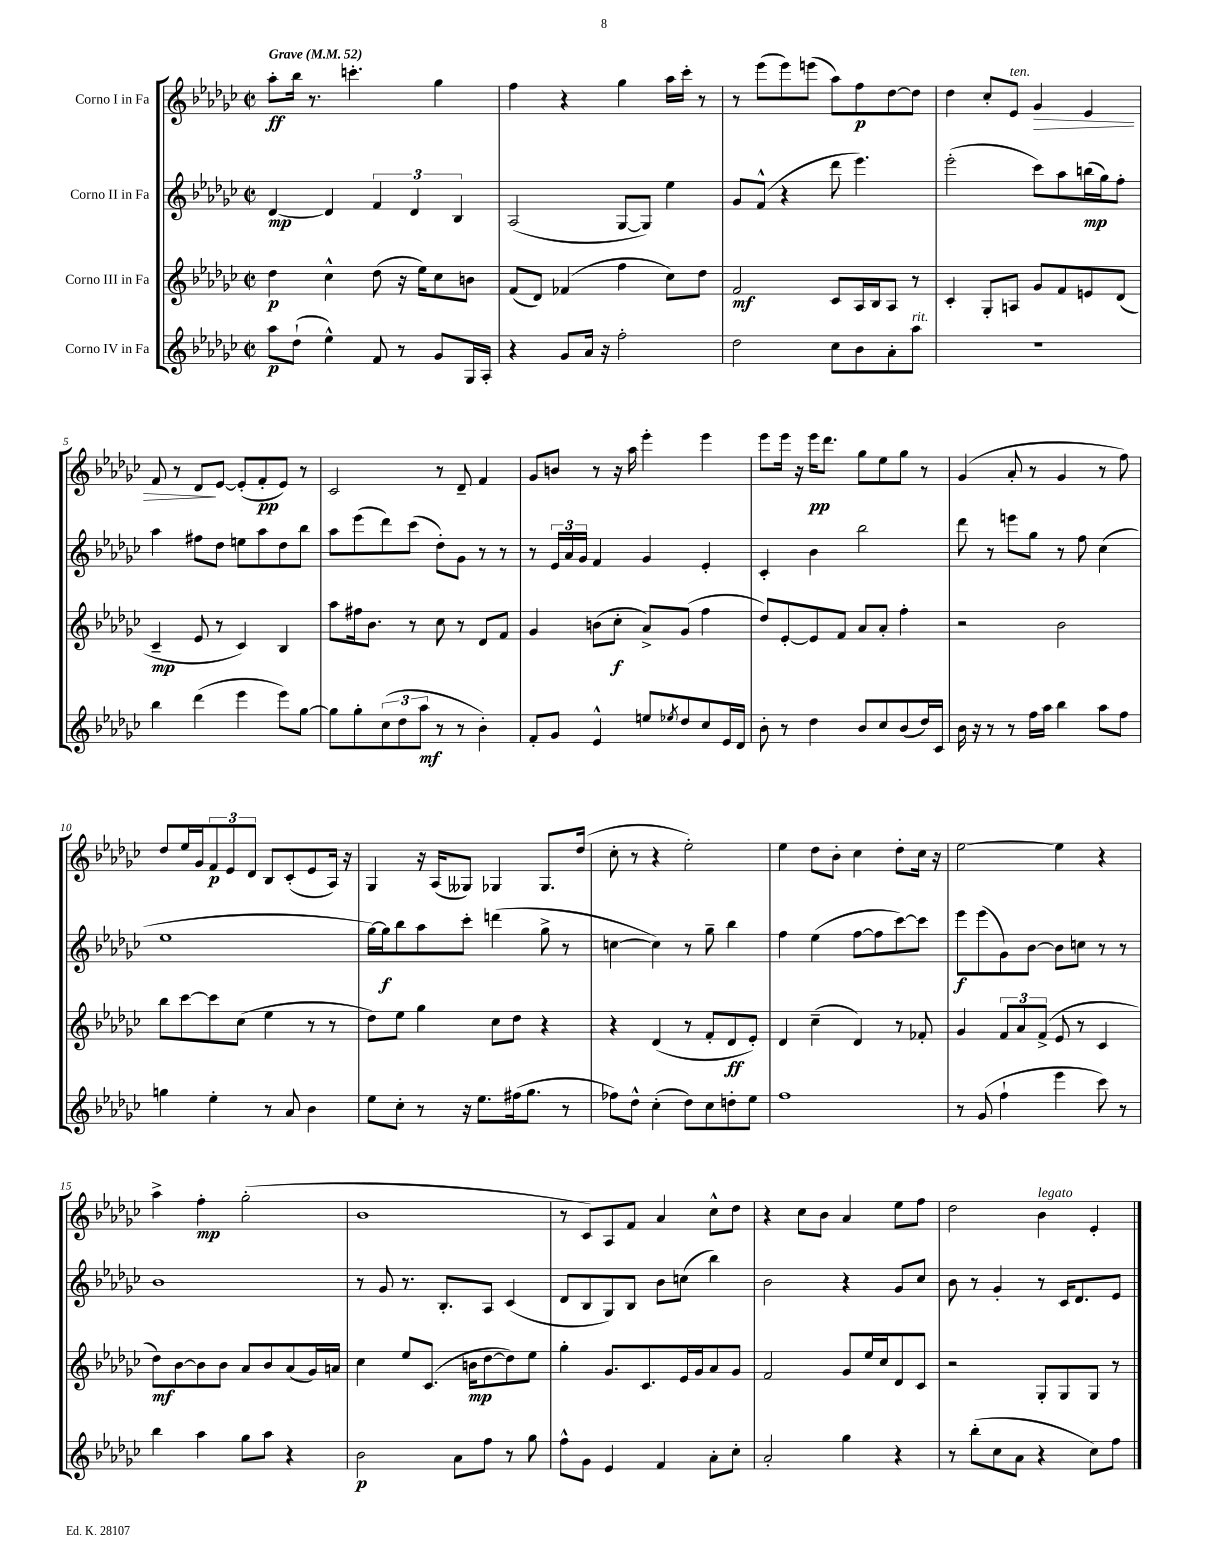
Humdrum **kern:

**kern	**dynam	**kern	**dynam	**kern	**dynam	**kern	**dynam
*part4	*part4	*part3	*part3	*part2	*part2	*part1	*part1
*staff4	*staff4	*staff3	*staff3	*staff2	*staff2	*staff1	*staff1
*I"Corno IV in Fa	*	*I"Corno III in Fa	*	*I"Corno II in Fa	*	*I"Corno I in Fa	*
*clefG2	*	*clefG2	*	*clefG2	*	*clefG2	*
*k[b-e-a-d-g-c-]	*	*k[b-e-a-d-g-c-]	*	*k[b-e-a-d-g-c-]	*	*k[b-e-a-d-g-c-]	*
*M2/2	*	*M2/2	*	*M2/2	*	*M2/2	*
*met(c|)	*	*met(c|)	*	*met(c|)	*	*met(c|)	*
*MM52	*	*MM52	*	*MM52	*	*MM52	*
=1	=1	=1	=1	=1	=1	=1	=1
!	!	!	!	!	!	!LO:TX:a:B:t=Grave	!
8aa-\L	p	4dd-\	p	[4d-/	mp	8aa-'\L	ff
(8dd-`\J	.	.	.	.	.	16bb-\Jk	.
.	.	.	.	.	.	8.r	.
4ee-^^\)	.	4cc-^^\	.	4d-/]	.	.	.
.	.	.	.	.	.	4.cccn'\	.
8f/	.	(8dd-\	.	6f/	.	.	.
8r	.	16r	.	.	.	.	.
.	.	.	.	6d-/	.	.	.
.	.	16ee-\KL)	.	.	.	.	.
8g-/L	.	8cc-\	.	.	.	4gg-\	.
.	.	.	.	6B-/	.	.	.
16G-/L	.	8bn\J	.	.	.	.	.
16A-'/JJ	.	.	.	.	.	.	.
=2	=2	=2	=2	=2	=2	=2	=2
4r	.	(8f/L	.	(2A-/	.	4ff\	.
.	.	8d-/J)	.	.	.	.	.
8g-/L	.	(4f-X/	.	.	.	4r	.
16a-/Jk	.	.	.	.	.	.	.
16r	.	.	.	.	.	.	.
2ff'\	.	4ff\	.	[8G-/L	.	4gg-\	.
.	.	.	.	8G-/J])	.	.	.
.	.	8cc-\L)	.	4ee-\	.	16aa-\LL	.
.	.	.	.	.	.	16ccc-'\JJ	.
.	.	8dd-\J	.	.	.	8r	.
=3	=3	=3	=3	=3	=3	=3	=3
2dd-\	.	2f/	mf	8g-/L	.	8r	.
.	.	.	.	(8f^^/J	.	(8eee-\L	.
.	.	.	.	4r	.	8eee-\)	.
.	.	.	.	.	.	(8eeen\J	.
8cc-\L	.	8c-/L	.	8ddd-\	.	8aa-\L)	.
8b-\	.	16A-/L	.	4.eee-\)	.	8ff\	p
.	.	16B-/J	.	.	.	.	.
8a-'\	.	8A-/J	.	.	.	[8dd-\	.
!LO:TX:a:i:t=rit.	!	!	!	!	!	!	!
8aa-\J	.	8r	.	.	.	8dd-\J]	.
=4	=4	=4	=4	=4	=4	=4	=4
1r	.	4c-'/	.	(2eee-'\	.	4dd-\	.
.	.	8G-'/L	.	.	.	8cc-'/L	.
!	!	!	!	!	!	!LO:TX:a:i:t=ten.	!
.	.	8An/J	.	.	.	8e-/J	.
!	!	!	!	!	!	!	!LO:HP:b
.	.	8g-/L	.	8ccc-\L)	.	4g-/	>
.	.	8f/	.	8aa-\	.	.	.
.	.	8en/	.	(16bbn\L	mp	4e-/	.
.	.	.	.	16gg-\J)	.	.	.
.	.	(8d-/J	.	8ff'\J	.	.	.
!!LO:LB:g=z
=5	=5	=5	=5	=5	=5	=5	=5
4bb-\	.	4c-~/	mp	4aa-\	.	8f/	.
.	.	.	.	.	.	8r	.
(4ddd-\	.	8e-/	.	8ff#X\L	.	8d-/L	.
.	.	8r	.	8dd-\J	.	[8e-/J	]
4eee-\	.	4c-/)	.	8een\L	.	(8e-'/L]	.
.	.	.	.	8aa-\	.	8f'/	pp
8eee-\L)	.	4B-/	.	8dd-\	.	8e-/J)	.
[8gg-\J	.	.	.	8bb-\J	.	8r	.
=6	=6	=6	=6	=6	=6	=6	=6
8gg-\L]	.	8aa-\L	.	8aa-\L	.	2c-/	.
8gg-'\	.	16ff#X\k	.	(8eee-\	.	.	.
.	.	8.b-\J	.	.	.	.	.
(12cc-\	.	.	.	8ddd-\)	.	.	.
12dd-\	.	.	.	.	.	.	.
.	.	8r	.	(8ccc-\J	.	.	.
12aa-\J	mf	.	.	.	.	.	.
8r	.	8cc-\	.	8dd-'\L)	.	8r	.
8r	.	8r	.	8g-\J	.	8d-~/	.
4b-'\)	.	8d-/L	.	8r	.	4f/	.
.	.	8f/J	.	8r	.	.	.
=7	=7	=7	=7	=7	=7	=7	=7
8f'/L	.	4g-/	.	8r	.	8g-/L	.
8g-/J	.	.	.	24e-/LL	.	8bn/J	.
.	.	.	.	24a-/	.	.	.
.	.	.	.	24g-/JJ	.	.	.
4e-^^/	.	(8bn\L	.	4f/	.	8r	.
.	.	8cc-'\J	f	.	.	16r	.
.	.	.	.	.	.	16aa-\	.
8een/L	.	8a-^/L)	.	4g-/	.	4eee-'\	.
8qee-X/	.	.	.	.	.	.	.
8dd-/	.	(8g-/J	.	.	.	.	.
8cc-/	.	4ff\	.	4e-'/	.	4eee-\	.
16e-/L	.	.	.	.	.	.	.
16d-/JJ	.	.	.	.	.	.	.
=8	=8	=8	=8	=8	=8	=8	=8
8b-'\	.	8dd-/L)	.	4c-'/	.	8eee-\L	.
8r	.	[8e-'/	.	.	.	16eee-\Jk	.
.	.	.	.	.	.	16r	.
4dd-\	.	8e-/]	.	4b-\	.	16eee-\KL	pp
.	.	.	.	.	.	8.ddd-\J	.
.	.	8f/J	.	.	.	.	.
8b-/L	.	8a-/L	.	2bb-\	.	8gg-\L	.
8cc-/	.	8a-'/J	.	.	.	8ee-\	.
(8b-/	.	4ff'\	.	.	.	8gg-\J	.
16dd-/L)	.	.	.	.	.	8r	.
16c-/JJ	.	.	.	.	.	.	.
=9	=9	=9	=9	=9	=9	=9	=9
16b-\	.	2r	.	8ddd-\	.	(4g-/	.
16r	.	.	.	.	.	.	.
8r	.	.	.	8r	.	.	.
8r	.	.	.	8eeen\L	.	8a-'/	.
16ff\LL	.	.	.	8gg-\J	.	8r	.
16aa-\JJ	.	.	.	.	.	.	.
4bb-\	.	2b-\	.	8r	.	4g-/	.
.	.	.	.	8ff\	.	.	.
8aa-\L	.	.	.	(4cc-\	.	8r	.
8ff\J	.	.	.	.	.	8ff\)	.
!!LO:LB:g=z
=10	=10	=10	=10	=10	=10	=10	=10
4ggn\	.	8bb-\L	.	1ee-	.	8dd-/L	.
.	.	[8ccc-\	.	.	.	16ee-/L	.
.	.	.	.	.	.	16g-/J	.
4ee-'\	.	8ccc-\]	.	.	.	12f/	p
.	.	.	.	.	.	12e-/	.
.	.	(8cc-\J	.	.	.	.	.
.	.	.	.	.	.	12d-/J	.
8r	.	4ee-\	.	.	.	8B-/L	.
8a-/	.	.	.	.	.	(8c-'/	.
4b-\	.	8r	.	.	.	8e-/	.
.	.	8r	.	.	.	16A-/Jk)	.
.	.	.	.	.	.	16r	.
=11	=11	=11	=11	=11	=11	=11	=11
8ee-\L	.	8dd-\L)	.	[16gg-\LL)	.	4G-/	.
.	.	.	.	16gg-\J]	f	.	.
8cc-'\J	.	8ee-\J	.	8bb-\	.	.	.
8r	.	4gg-\	.	8aa-\	.	16r	.
.	.	.	.	.	.	(16A-/KL	.
16r	.	.	.	8ccc-'\J	.	8G--X/J)	.
8.ee-\L	.	.	.	.	.	.	.
.	.	8cc-\L	.	(4dddn\	.	4G-X/	.
(16ff#X\k	.	8dd-\J	.	.	.	.	.
8.gg-\J	.	.	.	.	.	.	.
.	.	4r	.	8gg-^\	.	8.G-/L	.
8r	.	.	.	8r	.	.	.
.	.	.	.	.	.	(16dd-/Jk	.
=12	=12	=12	=12	=12	=12	=12	=12
8ff-X\L)	.	4r	.	[4ccn\	.	8cc-'\	.
8dd-^^\J	.	.	.	.	.	8r	.
(4cc-'\	.	(4d-/	.	4cc\])	.	4r	.
8dd-\L)	.	8r	.	8r	.	2ee-'\)	.
8cc-\	.	8f'/L	.	8gg-~\	.	.	.
8ddn'\	.	8d-/	ff	4bb-\	.	.	.
8ee-\J	.	8e-'/J)	.	.	.	.	.
=13	=13	=13	=13	=13	=13	=13	=13
1ff	.	4d-/	.	4ff\	.	4ee-\	.
.	.	(4cc-~\	.	(4ee-\	.	8dd-\L	.
.	.	.	.	.	.	8b-'\J	.
.	.	4d-/)	.	[8ff\L	.	4cc-\	.
.	.	.	.	8ff\]	.	.	.
.	.	8r	.	[8ccc-\)	.	8dd-'\L	.
.	.	8f-X'/	.	8ccc-\J]	.	16cc-\Jk	.
.	.	.	.	.	.	16r	.
=14	=14	=14	=14	=14	=14	=14	=14
8r	.	4g-/	.	8eee-\L	f	[2ee-\	.
(8g-/	.	.	.	(8eee-\	.	.	.
4ff`\	.	12f/L	.	8g-\)	.	.	.
.	.	12a-/	.	.	.	.	.
.	.	.	.	[8b-\J	.	.	.
.	.	(12f^/J	.	.	.	.	.
4eee-\	.	8e-/	.	8b-\L]	.	4ee-\]	.
.	.	8r	.	8ccn\J	.	.	.
8ccc-\)	.	4c-/	.	8r	.	4r	.
8r	.	.	.	8r	.	.	.
!!LO:LB:g=z
=15	=15	=15	=15	=15	=15	=15	=15
4bb-\	.	8dd-\L)	mf	1b-	.	4aa-^\	.
.	.	[8b-\	.	.	.	.	.
4aa-\	.	8b-\]	.	.	.	4ff'\	mp
.	.	8b-\J	.	.	.	.	.
8gg-\L	.	8a-/L	.	.	.	(2gg-'\	.
8aa-\J	.	8b-/	.	.	.	.	.
4r	.	(8a-/	.	.	.	.	.
.	.	16g-/L)	.	.	.	.	.
.	.	16an/JJ	.	.	.	.	.
=16	=16	=16	=16	=16	=16	=16	=16
2b-\	p	4cc-\	.	8r	.	1b-	.
.	.	.	.	8g-/	.	.	.
.	.	8ee-/L	.	8.r	.	.	.
.	.	(8.c-/J	.	.	.	.	.
.	.	.	.	8.B-'/L	.	.	.
8a-\L	.	.	.	.	.	.	.
.	.	16bn\KL	mp	.	.	.	.
8ff\J	.	[8dd-\	.	8A-/J	.	.	.
8r	.	8dd-\])	.	(4c-/	.	.	.
8gg-\	.	8ee-\J	.	.	.	.	.
=17	=17	=17	=17	=17	=17	=17	=17
8ff^^\L	.	4gg-'\	.	8d-/L	.	8r	.
8g-\J	.	.	.	8B-/	.	8c-/L)	.
4e-/	.	8.g-/L	.	8G-/)	.	8A-/	.
.	.	.	.	8B-/J	.	8f/J	.
.	.	8.c-/	.	.	.	.	.
4f/	.	.	.	8b-\L	.	4a-/	.
.	.	16e-/L	.	(8ccn\J	.	.	.
.	.	16g-/J	.	.	.	.	.
8a-'\L	.	8a-/	.	4bb-\)	.	8cc-^^\L	.
8cc-'\J	.	8g-/J	.	.	.	8dd-\J	.
=18	=18	=18	=18	=18	=18	=18	=18
2a-'/	.	2f/	.	2b-\	.	4r	.
.	.	.	.	.	.	8cc-\L	.
.	.	.	.	.	.	8b-\J	.
4gg-\	.	8g-/L	.	4r	.	4a-/	.
.	.	16ee-/L	.	.	.	.	.
.	.	16cc-/J	.	.	.	.	.
4r	.	8d-/	.	8g-/L	.	8ee-\L	.
.	.	8c-/J	.	8cc-/J	.	8ff\J	.
=19	=19	=19	=19	=19	=19	=19	=19
8r	.	2r	.	8b-\	.	2dd-\	.
(8bb-'\L	.	.	.	8r	.	.	.
8cc-\	.	.	.	4g-'/	.	.	.
8a-\J	.	.	.	.	.	.	.
!	!	!	!	!	!	!LO:TX:a:i:t=legato	!
4r	.	8G-'/L	.	8r	.	4b-\	.
.	.	8G-/	.	16c-/KL	.	.	.
.	.	.	.	8.d-/	.	.	.
8cc-\L)	.	8G-/J	.	.	.	4e-'/	.
8ff\J	.	8r	.	8e-/J	.	.	.
==	==	==	==	==	==	==	==
*-	*-	*-	*-	*-	*-	*-	*-
